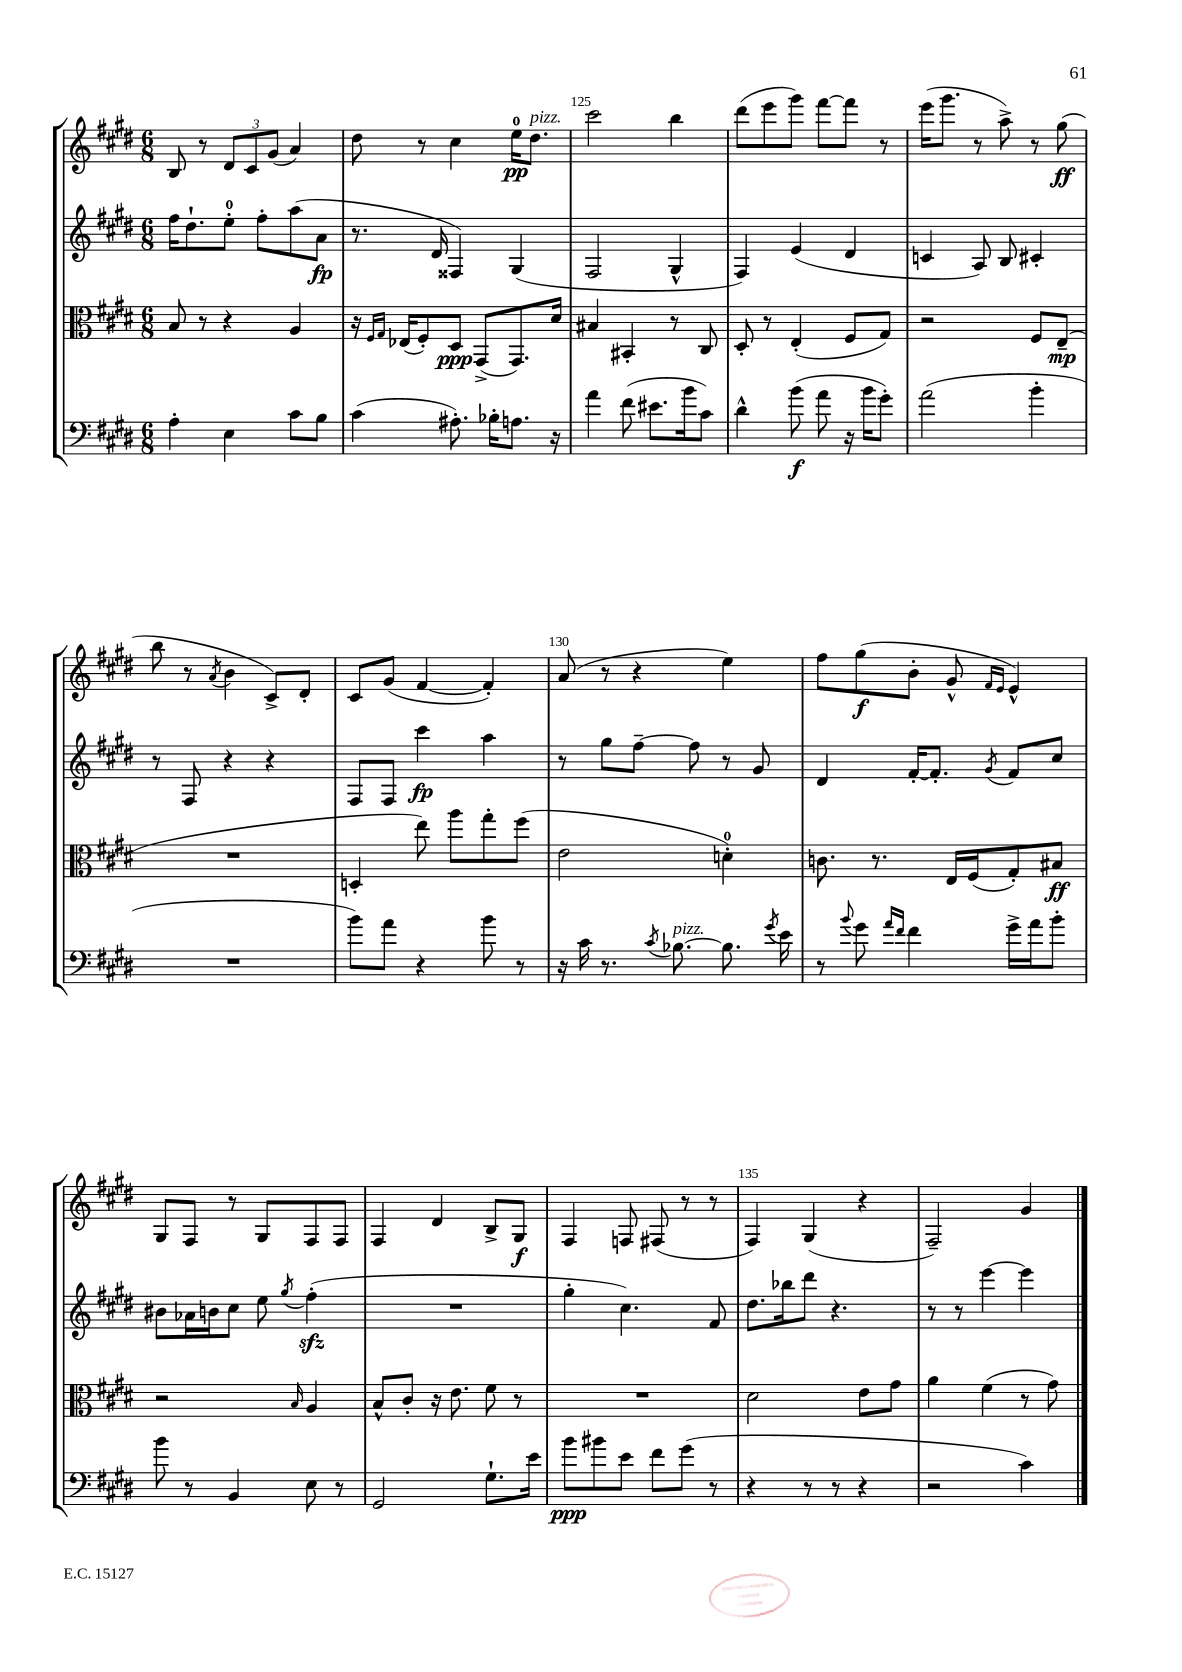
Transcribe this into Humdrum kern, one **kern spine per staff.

**kern	**kern	**kern	**kern
*staff4	*staff3	*staff2	*staff1
*clefF4	*clefC3	*clefG2	*clefG2
*k[f#c#g#d#]	*k[f#c#g#d#]	*k[f#c#g#d#]	*k[f#c#g#d#]
*M6/8	*M6/8	*M6/8	*M6/8
4A'	8B	16ff#	8B
.	.	8.dd#`	.
.	8r	.	8r
4E	4r	8ee'	12d#
.	.	.	12c#
.	.	8ff#'	.
.	.	.	(12g#
8c#	4A	(8aa	4a)
8B	.	8a	.
=	=	=	=
(4c#	16r	8.r	8dd#
.	16qqF#	.	.
.	16qqG#	.	.
.	(16E-	.	.
.	8F#')	.	8r
.	.	16d#	.
8.A#')	8D#	4F##)	4cc#
.	(8GG#^	.	.
16B-'	.	.	.
8.A	8.GG#)	(4G#	16ee
.	.	.	8.dd#
16r	16d#	.	.
=	=	=	=
4a	4B#	2F#	2ccc#
(8f#	4BB#'	.	.
8.e#	.	.	.
.	8r	4G#^^	4bb
16b	.	.	.
8c#)	8C#	.	.
=	=	=	=
4d#^^	8D#'	4F#)	(8ddd#
.	8r	.	8eee
(8b	(4E'	(4e	8ggg#)
8a	.	.	[8fff#
16r	8F#	4d#	8fff#]
16b	.	.	.
8g#')	8G#)	.	8r
=	=	=	=
(2a	2r	4c	(16eee
.	.	.	8.ggg#
.	.	8A)	8r
.	.	8B	8aa^)
4b'	8F#	4c#'	8r
.	(8E~	.	(8gg#
=	=	=	=
2.r	2.r	8r	8bb
.	.	8F#	8r
.	.	.	8qa
.	.	4r	4b
.	.	4r	8c#^)
.	.	.	8d#'
=	=	=	=
8b)	4D'	8F#	8c#
8a	.	8F#	(8g#
4r	8ee)	4ccc#	[4f#
.	8aa	.	.
8b	8gg#'	4aa	4f#'])
8r	(8ff#	.	.
=	=	=	=
16r	2e	8r	(8a
16c#	.	.	.
8.r	.	8gg#	8r
.	.	[8ff#~	4r
8qc#	.	.	.
[8.B-	.	.	.
.	.	8ff#]	.
8.B-]	4d')	8r	4ee)
.	.	8g#	.
8qg#	.	.	.
16e	.	.	.
=	=	=	=
8r	8.c	4d#	8ff#
8qqb	.	.	.
8g#	.	.	(8gg#
.	8.r	.	.
16qqa	.	.	.
16qqf#	.	.	.
4f#	.	[16f#'	8b'
.	.	8.f#']	.
.	16E	.	8g#^^
.	(16F#	.	.
.	.	.	16qqf#
.	.	8qg#	16qqe
16g#^	8G#')	8f#	4e^^)
16a	.	.	.
8b'	8B#	8cc#	.
=	=	=	=
8b	2r	8b#	8G#
8r	.	16a-	8F#
.	.	16b	.
4BB	.	8cc#	8r
.	.	8ee	8G#
.	16qqB	8qgg#	.
8E	4A	(4ff#'	8F#
8r	.	.	8F#
=	=	=	=
2GG#	8B^^	2.r	4F#
.	8c#'	.	.
.	16r	.	4d#
.	8.e	.	.
8.G#`	8f#	.	8B^
.	8r	.	8G#
16e	.	.	.
=	=	=	=
8b	2.r	4gg#'	4F#
8b#	.	.	.
8e	.	4.cc#)	8F
8f#	.	.	(8F#
(8g#	.	.	8r
8r	.	8f#	8r
=	=	=	=
4r	2d#	8.dd#	4F#)
.	.	16bb-	.
8r	.	8ddd#	(4G#
8r	.	4.r	.
4r	8e	.	4r
.	8g#	.	.
=	=	=	=
2r	4a	8r	2F#~)
.	.	8r	.
.	(4f#	[4eee	.
4c#)	8r	4eee]	4g#
.	8g#)	.	.
==	==	==	==
*-	*-	*-	*-
